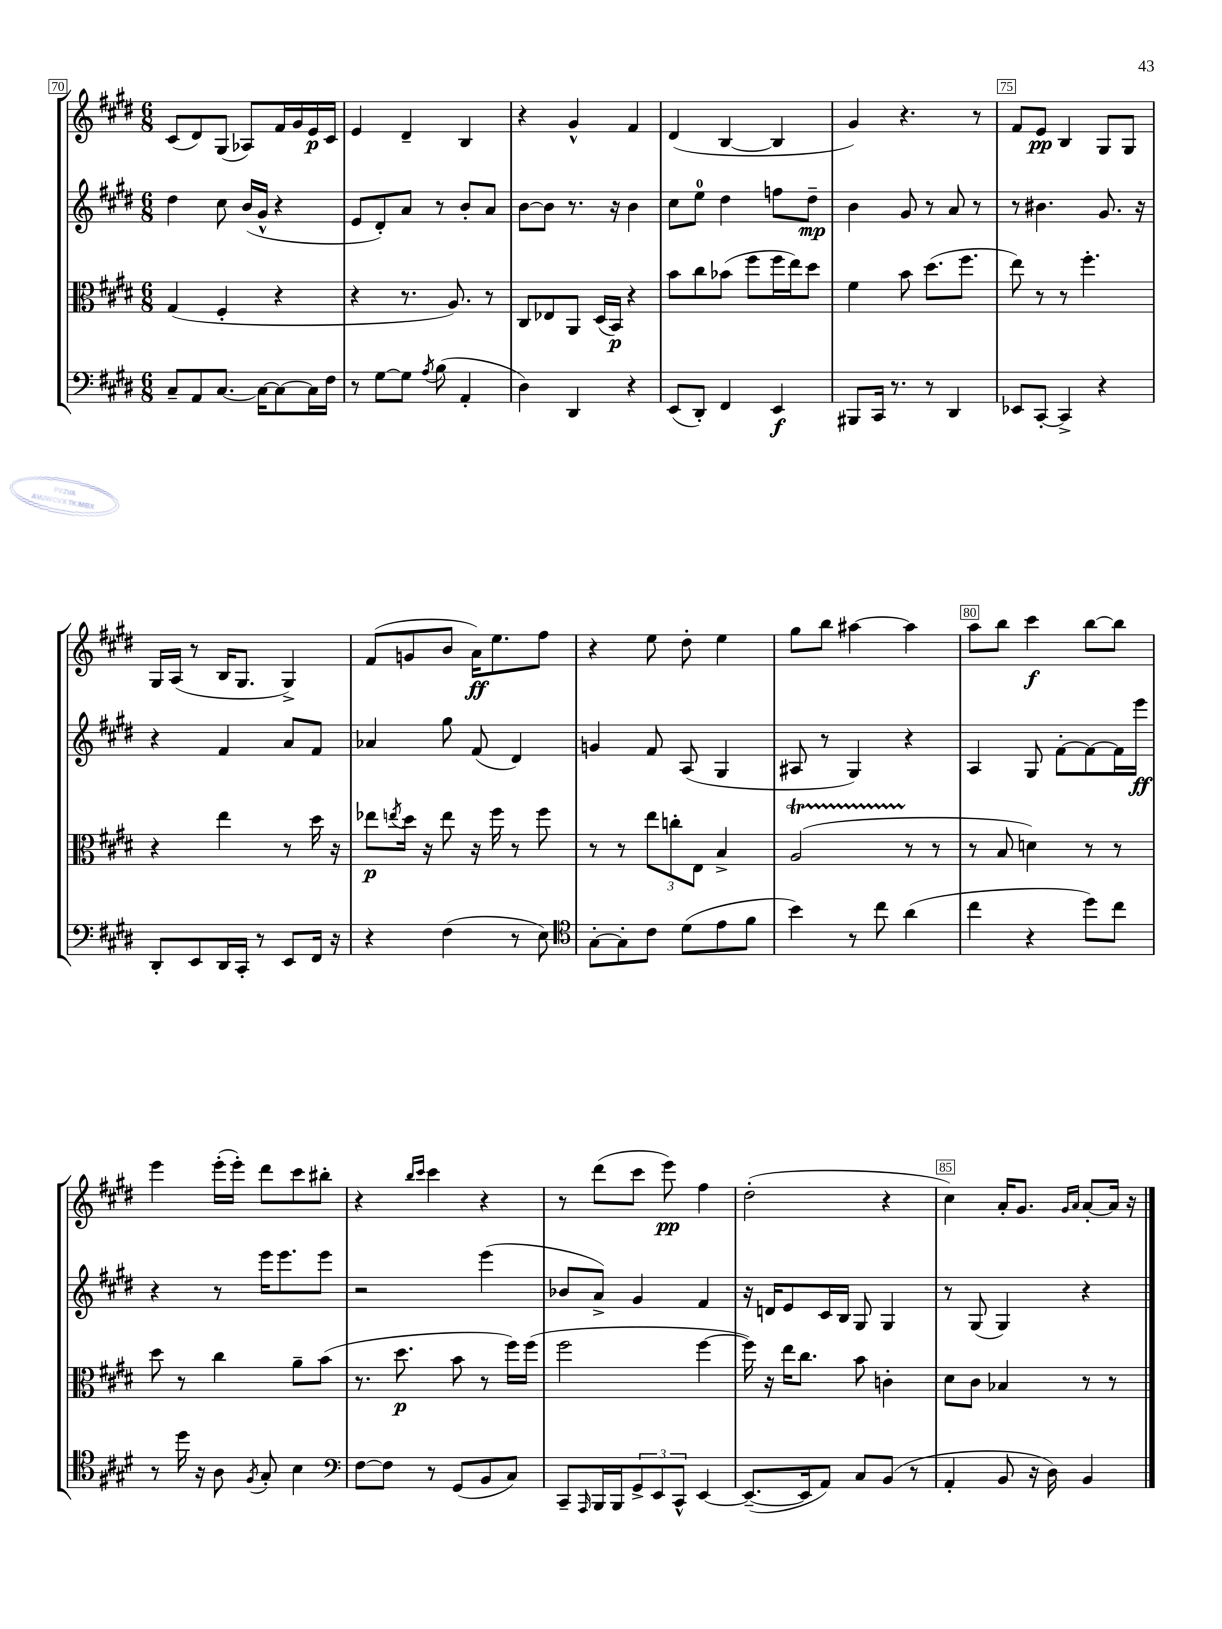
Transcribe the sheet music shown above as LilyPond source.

<<
\new StaffGroup <<
\new Staff = "s0" {
    \clef treble \key e \major \numericTimeSignature \time 6/8
    cis'8( dis'8) gis8( aes8) fis'16 gis'16 e'16\p cis'16 |
    e'4 dis'4-- b4 |
    r4 gis'4-^ fis'4 |
    dis'4( b4~ b4 |
    gis'4) r4. r8 |
    fis'8 e'8\pp b4 gis8 gis8 |
    gis16 a16( r8 b16 gis8. gis4->) |
    fis'8( g'8 b'8 a'16\ff) e''8. fis''8 |
    r4 e''8 dis''8-. e''4 |
    gis''8 b''8 ais''4~ ais''4 |
    a''8 b''8 cis'''4\f b''8~ b''8 |
    e'''4 e'''16-.( e'''16-.) dis'''8 cis'''8 bis''8-. |
    r4 \grace { b''16 cis'''16 } cis'''4 r4 |
    r8 dis'''8( cis'''8 e'''8\pp) fis''4 |
    dis''2-.( r4 |
    cis''4) a'16-. gis'8. \grace { gis'16 a'16 } a'8~-. a'16 r16 \bar "|." |
}
\new Staff = "s1" {
    \clef treble \key e \major \numericTimeSignature \time 6/8
    dis''4 cis''8 b'16( gis'16-^ r4 |
    e'8 dis'8-.) a'8 r8 b'8-. a'8 |
    b'8~ b'8 r8. r16 b'4 |
    cis''8 e''8-0 dis''4 f''8 dis''8--\mp |
    b'4 gis'8 r8 a'8 r8 |
    r8 bis'4. gis'8. r16 |
    r4 fis'4 a'8 fis'8 |
    aes'4 gis''8 fis'8( dis'4) |
    g'4 fis'8 a8( gis4 |
    ais8 r8 gis4) r4 |
    a4 gis8 fis'8~-. fis'8~ fis'16 e'''16\ff |
    r4 r8 e'''16 e'''8. e'''8 |
    r2 e'''4( |
    bes'8 a'8->) gis'4 fis'4 |
    r16 d'16 e'8 cis'16 b16 gis8 gis4 |
    r8 gis8( gis4) r4 \bar "|." |
}
\new Staff = "s2" {
    \clef alto \key e \major \numericTimeSignature \time 6/8
    gis4( fis4-. r4 |
    r4 r8. a8.) r8 |
    cis8 ees8 a,8 dis16( b,16\p) r4 |
    b'8 cis''8 bes'8( fis''8 fis''16 e''16) dis''8 |
    fis'4 b'8 dis''8.( fis''8. |
    e''8) r8 r8 fis''4.-. |
    r4 e''4 r8 dis''16 r16 |
    ees''8\p \acciaccatura { e''8 } dis''16 r16 e''8 r16 fis''16 r8 fis''8 |
    r8 r8 \tuplet 3/2 { e''8 c''8-. e8 } b4-> |
    a2\startTrillSpan( r8\stopTrillSpan r8 |
    r8 b8 d'4) r8 r8 |
    dis''8 r8 cis''4 a'8-- b'8( |
    r8. dis''8.\p b'8 r8 fis''16) fis''16( |
    fis''2 fis''4~ |
    fis''16) r16 e''16 cis''8. b'8 c'4-. |
    dis'8 cis'8 bes4 r8 r8 \bar "|." |
}
\new Staff = "s3" {
    \clef bass \key e \major \numericTimeSignature \time 6/8
    cis8-- a,8 cis8.~ cis16~ cis8~ cis16 fis16 |
    r8 gis8~ gis8 \acciaccatura { a8 } b8( a,4-. |
    dis4) dis,4 r4 |
    e,8( dis,8-.) fis,4 e,4\f |
    bis,,8 cis,16 r8. r8 dis,4 |
    ees,8 cis,8~-. cis,4-> r4 |
    dis,8-. e,8 dis,16 cis,16-. r8 e,8 fis,16 r16 |
    r4 fis4( r8 e8) |
    \clef tenor gis8~-. gis8-. cis'8 dis'8( e'8 fis'8 |
    b'4) r8 cis''8 a'4( |
    cis''4 r4 dis''8) cis''8 |
    r8 dis''16 r16 a8 \acciaccatura { fis8 } gis8-. b4 |
    \clef bass fis8~ fis8 r8 gis,8( b,8 cis8) |
    cis,8-- \grace { a,,16 } b,,16 b,,16 \tuplet 3/2 { gis,8-> e,8 cis,8-^ } e,4~ |
    e,8.~--( e,16 a,8) cis8 b,8( r8 |
    a,4-. b,8 r16 dis16) b,4 \bar "|." |
}
>>
>>
\layout { \context { \Score currentBarNumber = #70 \override BarNumber.break-visibility = ##(#f #t #t) barNumberVisibility = #(every-nth-bar-number-visible 5) \override BarNumber.stencil = #(make-stencil-boxer 0.1 0.3 ly:text-interface::print) } }
